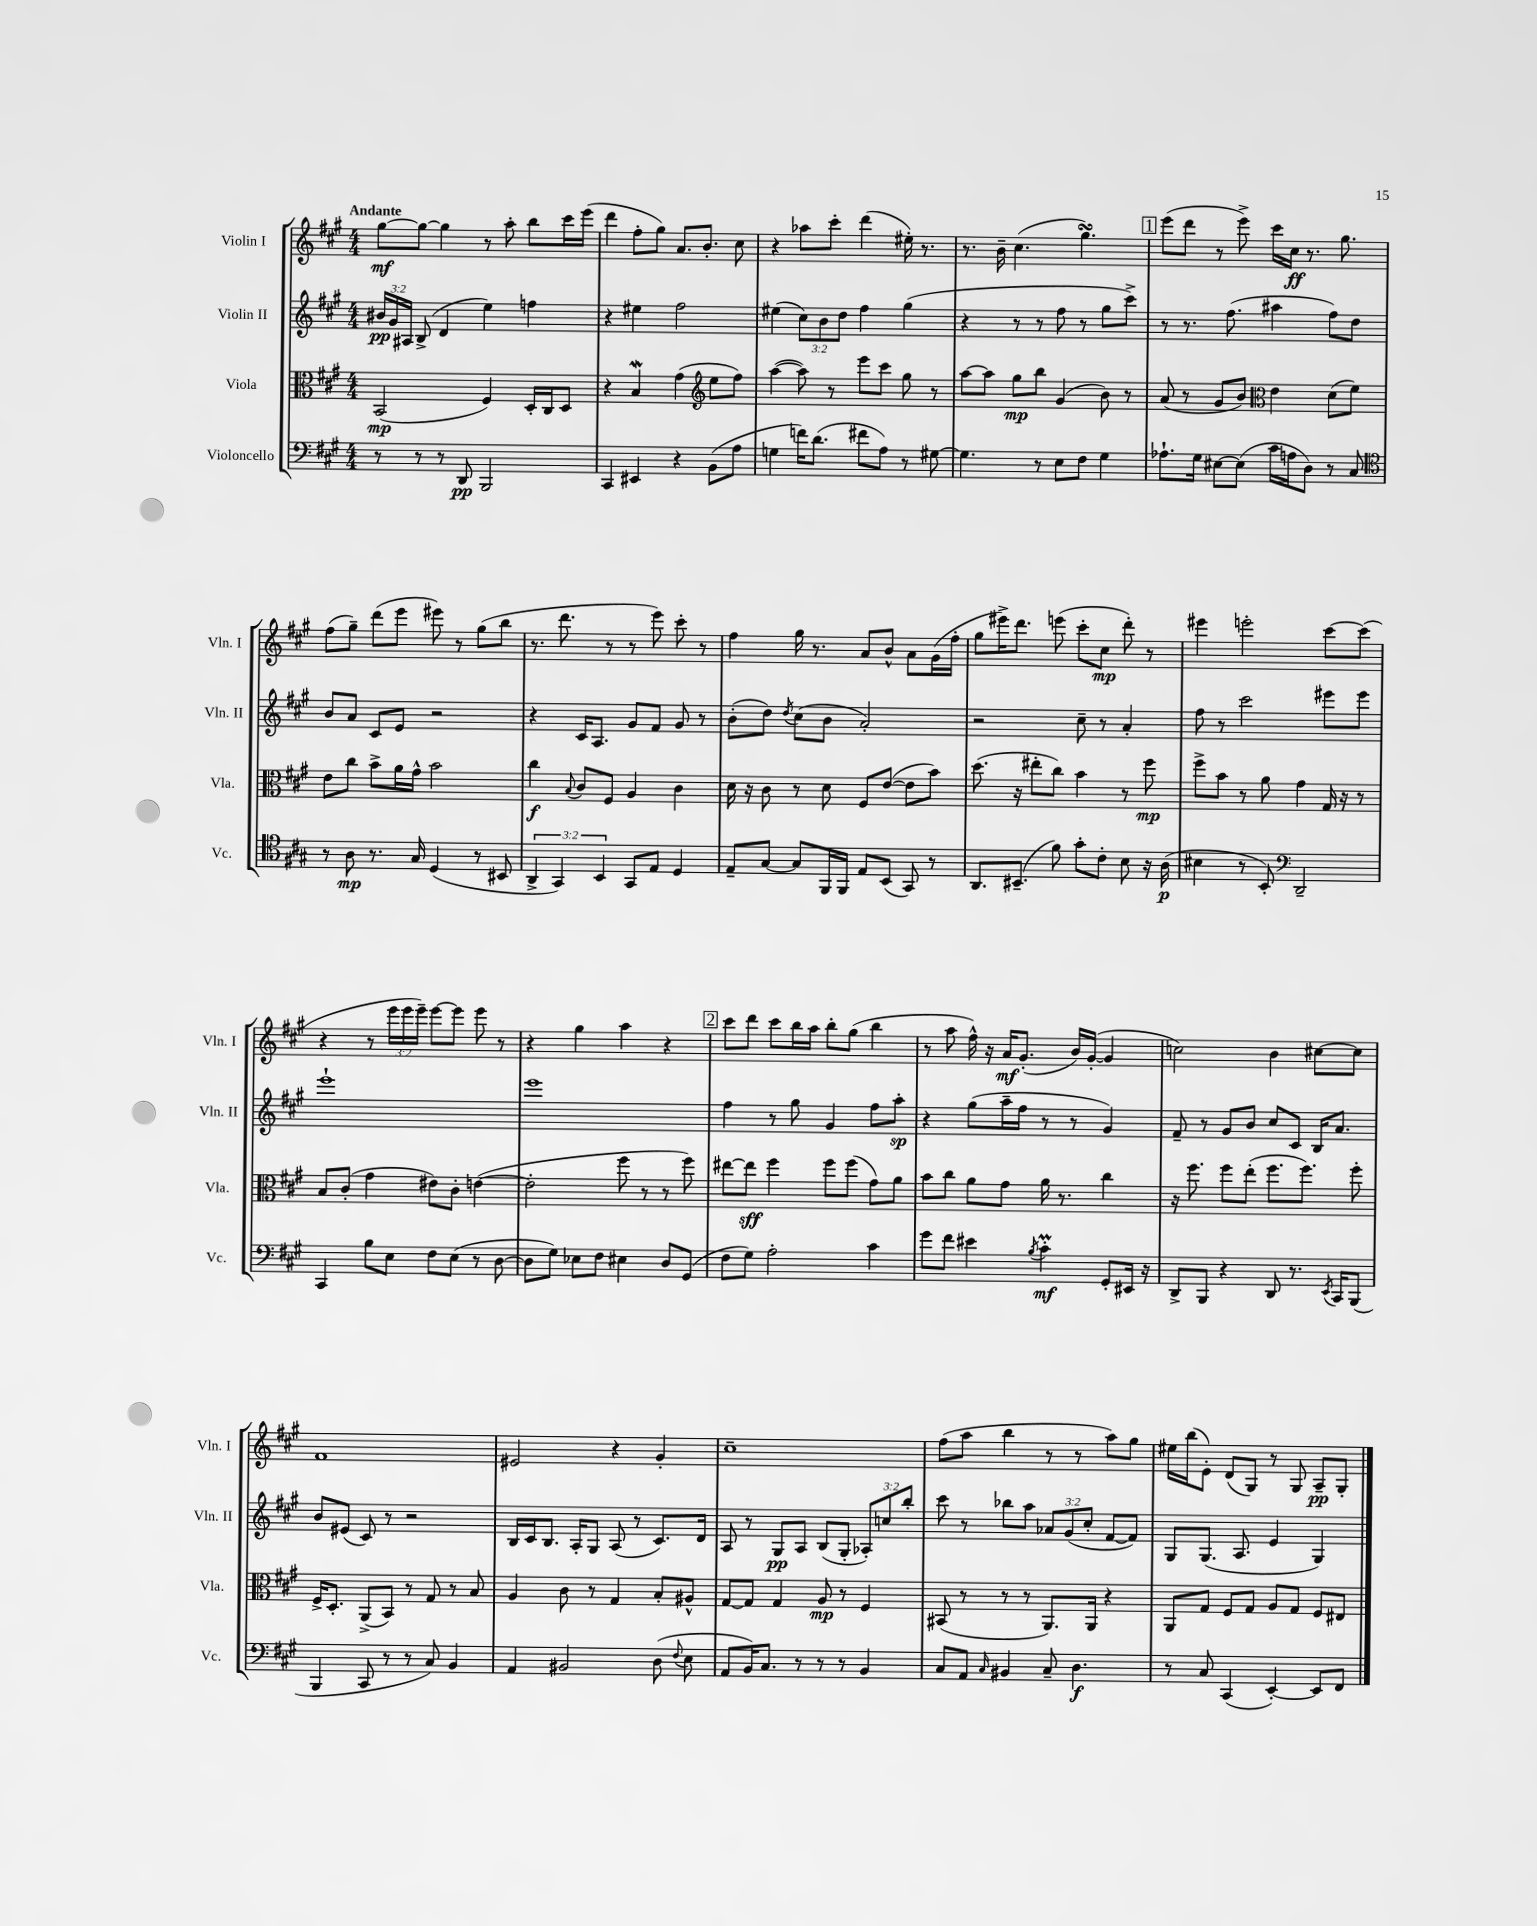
<<
\new StaffGroup <<
\new Staff = "s0" \with { instrumentName = "Violin I" shortInstrumentName = "Vln. I" } {
    \clef treble \key a \major \numericTimeSignature \time 4/4 \override Staff.TupletNumber.text = #tuplet-number::calc-fraction-text \tempo "Andante"
    \autoBeamOff gis''8[~\mf gis''8]~ gis''4 r8 a''8-. b''8[ cis'''16 e'''16]( |
    d'''4 fis''8[-. gis''8]) a'8.[ b'8.]-. cis''8 |
    r4 aes''8[ cis'''8]-. d'''4( eis''16-.) r8. |
    r8. b'16-- cis''4.( gis''4.\turn) |
    \mark \markup { \box "1" } e'''8[( d'''8] r8 e'''8->) cis'''16[ cis''16]\ff r8. gis''8. |
    fis''8[( gis''8]--) d'''8[( e'''8] eis'''8) r8 gis''8[( b''8] |
    r8. d'''8. r8 r8 e'''8) cis'''8-. r8 |
    fis''4 gis''16 r8. a'8[ b'8]-^ a'8[ gis'16( fis''16]-. |
    gis''8[ eis'''16->) d'''8.] e'''8( cis'''8[-. cis''8]\mp d'''8-.) r8 |
    eis'''4 e'''2-. cis'''8[~ cis'''8]( |
    r4 r8 \tuplet 3/2 { e'''16[ e'''16 e'''16]--) } e'''8[~ e'''8] e'''8 r8 |
    r4 gis''4 a''4 r4 |
    \mark \markup { \box "2" } cis'''8[ d'''8] cis'''8[ b''16 a''16] b''8[-. gis''8]( b''4 |
    r8 a''8 fis''16-^) r16 a'16[\mf gis'8.]-.( b'16[) gis'16]~-.( gis'4 |
    c''2) b'4 cis''8[~ cis''8] |
    fis'1 |
    eis'2 r4 gis'4-. |
    cis''1-- |
    fis''8[( a''8] b''4 r8 r8 a''8[) gis''8] |
    eis''16[ b''16( e'8]-.) d'8[( gis8]) r8 gis8 a8[--\pp gis8]-. \bar "|." |
}
\new Staff = "s1" \with { instrumentName = "Violin II" shortInstrumentName = "Vln. II" } {
    \clef treble \key a \major \numericTimeSignature \time 4/4 \override Staff.TupletNumber.text = #tuplet-number::calc-fraction-text
    \autoBeamOff \tuplet 3/2 { bis'16[\pp gis'16 ais16] } b8->( d'4 e''4) f''4 |
    r4 eis''4 fis''2 |
    eis''4( \tuplet 3/2 { cis''8[) b'8 d''8] } fis''4 gis''4( |
    r4 r8 r8 fis''8 r8 gis''8[ cis'''8]->) |
    \mark \markup { \box "1" } r8 r8. fis''8.( ais''4 fis''8[) d''8] |
    b'8[ a'8] cis'8[ e'8] r2 |
    r4 cis'16[ a8.] gis'8[ fis'8] gis'8 r8 |
    b'8[-.( d''8]) \acciaccatura { d''8 } cis''8[( b'8] a'2-.) |
    r2 cis''8-- r8 a'4-. |
    fis''8 r8 cis'''2 eis'''8[ eis'''8] |
    e'''1-! |
    e'''1 |
    \mark \markup { \box "2" } fis''4 r8 gis''8 gis'4 fis''8[ a''8]-.\sp |
    r4 gis''8[( a''16-- fis''16] r8 r8 gis'4) |
    fis'8-- r8 gis'8[ b'8] cis''8[ cis'8] b16[ a'8.] |
    b'8[ eis'8]( cis'8) r8 r2 |
    b16[ cis'16 b8.] a16[-. gis8] a8( r8 cis'8.[) d'16] |
    a8 r8 gis8[\pp a8] b8[( gis8]-. \tuplet 3/2 { aes8[-.) c''8 b''8]-. } |
    cis'''8 r8 bes''8[ a''8] \tuplet 3/2 { aes'8[ gis'8( cis''8]-. } fis'8[~ fis'8]) |
    gis8[ gis8.]( a8. e'4 gis4) \bar "|." |
}
\new Staff = "s2" \with { instrumentName = "Viola" shortInstrumentName = "Vla." } {
    \clef alto \key a \major \numericTimeSignature \time 4/4
    \autoBeamOff b,2\mp( fis4) d16[-. cis16 d8] |
    r4 b4\mordent gis'4( \clef treble e''8[ fis''8]) |
    a''4~( a''8) r8 e'''8[ cis'''8] gis''8 r8 |
    a''8[~ a''8] gis''8[\mp b''8] gis'4( b'8) r8 |
    \mark \markup { \box "1" } a'8( r8 gis'8[ b'8]) \clef alto e'4 d'8[( fis'8]) |
    e'8[ cis''8] b'8[-> a'16 gis'16]-^ b'2 |
    cis''4\f \appoggiatura { b8 } cis'8[ fis8] a4 cis'4 |
    d'16 r16 cis'8 r8 d'8 fis8[ e'8]~( e'8[ b'8]) |
    d''8.( r16 eis''8[-. cis''8]) b'4 r8 fis''8\mp |
    fis''8[-> b'8] r8 a'8 gis'4 gis16 r16 r8 |
    b8[ cis'8]-.( gis'4 eis'8[) cis'8]-. e'4~( |
    e'2-. fis''8 r8 r8 fis''8) |
    \mark \markup { \box "2" } eis''8[~ eis''8]\sff fis''4 fis''8[ fis''8]( gis'8[) a'8] |
    b'8[ cis''8] a'8[ gis'8] a'16 r8. cis''4 |
    r16 fis''8. fis''8[ e''8]-.( fis''8.[ fis''8.]) fis''8-. |
    fis16[-> d8.]-. a,8[->( b,8]) r8 gis8 r8 b8 |
    a4 cis'8 r8 gis4 b8[-. ais8]-^ |
    gis8[~ gis8] gis4 a8\mp r8 fis4 |
    bis,8( r8 r8 r8 a,8.[) a,16] r4 |
    a,8[ gis8] fis8[ gis8] a8[ gis8] fis8[ eis8] \bar "|." |
}
\new Staff = "s3" \with { instrumentName = "Violoncello" shortInstrumentName = "Vc." } {
    \clef bass \key a \major \numericTimeSignature \time 4/4 \override Staff.TupletNumber.text = #tuplet-number::calc-fraction-text
    \autoBeamOff r8 r8 r8 d,8\pp b,,2 |
    cis,4 eis,4 r4 b,8[( a8] |
    g4 f'16[) d'8.]( fis'8[ a8]) r8 gis8~ |
    gis4. r8 e8[ fis8] gis4 |
    \mark \markup { \box "1" } aes8.[-! gis16] eis8[~ eis8]( cis'16[ a16 d8]) r8 cis8 |
    \clef tenor r8 a8\mp r8. gis16 d4( r8 bis,8 |
    \tuplet 3/2 { a,4-> gis,4) b,4 } gis,8[ e8] d4 |
    e8[-- gis8]~ gis8[ fis,16 fis,16] e8[ b,8]( gis,8) r8 |
    a,8.[ bis,8.]--( fis'8) gis'8[-. cis'8]-. b8 r16 a16\p( |
    bis4 r8 b,8-.) \clef bass d,2-- |
    cis,4 b8[ e8] fis8[ e8]( r8 d8~ |
    d8[ gis8]) ees8[ fis8] eis4 d8[ gis,8]( |
    \mark \markup { \box "2" } fis8[ gis8]) a2-. cis'4 |
    gis'8[ fis'8] eis'4 \acciaccatura { b8 } cis'4-.\prall\mf gis,8[-. eis,16] r16 |
    d,8[-> b,,8] r4 d,8 r8. \acciaccatura { e,8 } cis,16[ b,,8]( |
    b,,4 cis,8 r8 r8 cis8) b,4 |
    a,4 bis,2 d8( \appoggiatura { fis8 } e8 |
    a,8[ b,16) cis8.] r8 r8 r8 b,4 |
    cis8[ a,8] \grace { cis16 } bis,4 cis8-- d4.\f |
    r8 cis8 cis,4( e,4~-.) e,8[ fis,8] \bar "|." |
}
>>
>>
\layout { \context { \Score \remove "Bar_number_engraver" } }
